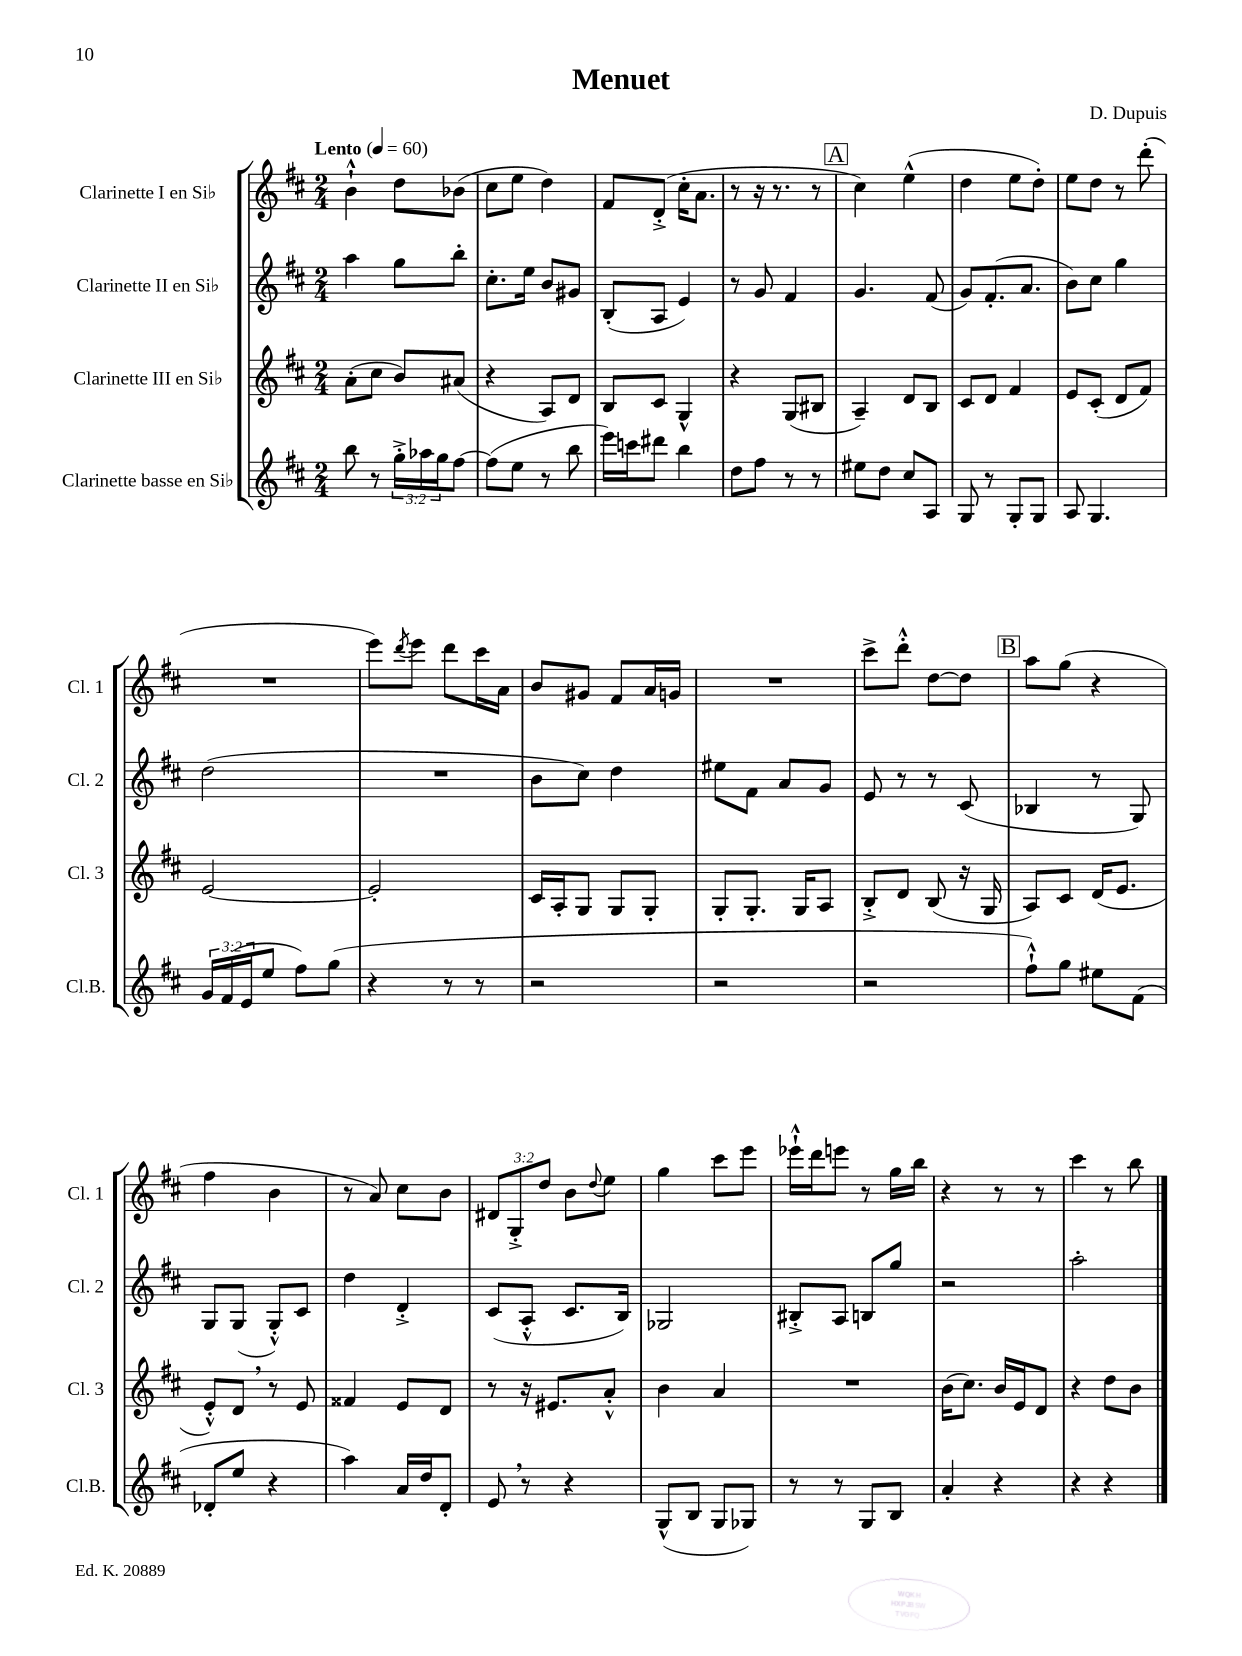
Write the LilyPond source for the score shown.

\header { title = "Menuet" composer = "D. Dupuis" }
<<
\new StaffGroup <<
\new Staff = "s0" \with { instrumentName = "Clarinette I en Sib" shortInstrumentName = "Cl. 1" } {
    \clef treble \key d \major \numericTimeSignature \time 2/4 \override Staff.TupletNumber.text = #tuplet-number::calc-fraction-text \tempo "Lento" 4 = 60
    b'4-!-^ d''8 bes'8( |
    cis''8 e''8 d''4) |
    fis'8 d'8-.->( cis''16-. a'8. |
    r8 r16 r8. r8 |
    \mark \markup { \box "A" } cis''4) e''4-^( |
    d''4 e''8 d''8-.) |
    e''8 d''8 r8 d'''8-.( |
    R2 |
    e'''8) \acciaccatura { d'''8 } e'''8 d'''8 cis'''16 a'16 |
    b'8 gis'8 fis'8 a'16 g'16 |
    R2 |
    cis'''8-> d'''8-.-^ d''8~ d''8 |
    \mark \markup { \box "B" } a''8 g''8( r4 |
    fis''4 b'4 |
    r8 a'8) cis''8 b'8 |
    \tuplet 3/2 { dis'8 g8-.-> d''8 } b'8 \appoggiatura { d''8 } e''8 |
    g''4 cis'''8 e'''8 |
    ees'''16-!-^ d'''16 e'''8 r8 g''16 b''16 |
    r4 r8 r8 |
    cis'''4 r8 b''8 \bar "|." |
}
\new Staff = "s1" \with { instrumentName = "Clarinette II en Sib" shortInstrumentName = "Cl. 2" } {
    \clef treble \key d \major \numericTimeSignature \time 2/4
    a''4 g''8 b''8-. |
    cis''8.-. e''16 b'8 gis'8 |
    b8-.( a8 e'4) |
    r8 g'8 fis'4 |
    \mark \markup { \box "A" } g'4. fis'8( |
    g'8) fis'8.-.( a'8. |
    b'8) cis''8 g''4 |
    d''2( |
    R2 |
    b'8 cis''8) d''4 |
    eis''8 fis'8 a'8 g'8 |
    e'8 r8 r8 cis'8( |
    \mark \markup { \box "B" } bes4 r8 g8) |
    g8 g8( g8-.-^) cis'8 |
    d''4 d'4-.-> |
    cis'8( a8-.-^ cis'8. b16) |
    ges2 |
    bis8-.-> a8 b8 g''8 |
    r2 |
    a''2-. \bar "|." |
}
\new Staff = "s2" \with { instrumentName = "Clarinette III en Sib" shortInstrumentName = "Cl. 3" } {
    \clef treble \key d \major \numericTimeSignature \time 2/4
    a'8-.( cis''8 b'8) ais'8( |
    r4 a8) d'8 |
    b8 cis'8 g4-^ |
    r4 g8( bis8 |
    \mark \markup { \box "A" } a4--) d'8 b8 |
    cis'8 d'8 fis'4 |
    e'8 cis'8-.( d'8 fis'8) |
    e'2~ |
    e'2-. |
    cis'16 a16-. g8 g8 g8-. |
    g8-. g8.-. g16 a8 |
    b8-.-> d'8 b8( r16 g16 |
    \mark \markup { \box "B" } a8) cis'8 d'16( e'8. |
    e'8-.-^) d'8 \breathe r8 e'8 |
    fisis'4 e'8 d'8 |
    r8 r16 eis'8. a'8-.-^ |
    b'4 a'4 |
    R2 |
    b'16( cis''8.) b'16 e'16 d'8 |
    r4 d''8 b'8 \bar "|." |
}
\new Staff = "s3" \with { instrumentName = "Clarinette basse en Sib" shortInstrumentName = "Cl.B." } {
    \clef treble \key d \major \numericTimeSignature \time 2/4 \override Staff.TupletNumber.text = #tuplet-number::calc-fraction-text
    b''8 r8 \tuplet 3/2 { g''16-.-> aes''16 g''16 } fis''8~ |
    fis''8( e''8 r8 b''8 |
    e'''16) c'''16 dis'''8 b''4 |
    d''8 fis''8 r8 r8 |
    \mark \markup { \box "A" } eis''8 d''8 cis''8 a8 |
    g8 r8 g8-. g8 |
    a8 g4. |
    \tuplet 3/2 { g'16 fis'16( e'16 } e''8 fis''8) g''8( |
    r4 r8 r8 |
    r2 |
    r2 |
    r2 |
    \mark \markup { \box "B" } fis''8-!-^) g''8 eis''8 fis'8( |
    des'8-. e''8 r4 |
    a''4) a'16 d''16 d'8-. |
    e'8 \breathe r8 r4 |
    g8-^( b8 g8 ges8) |
    r8 r8 g8 b8 |
    a'4-. r4 |
    r4 r4 \bar "|." |
}
>>
>>
\layout { \context { \Score \remove "Bar_number_engraver" } }
